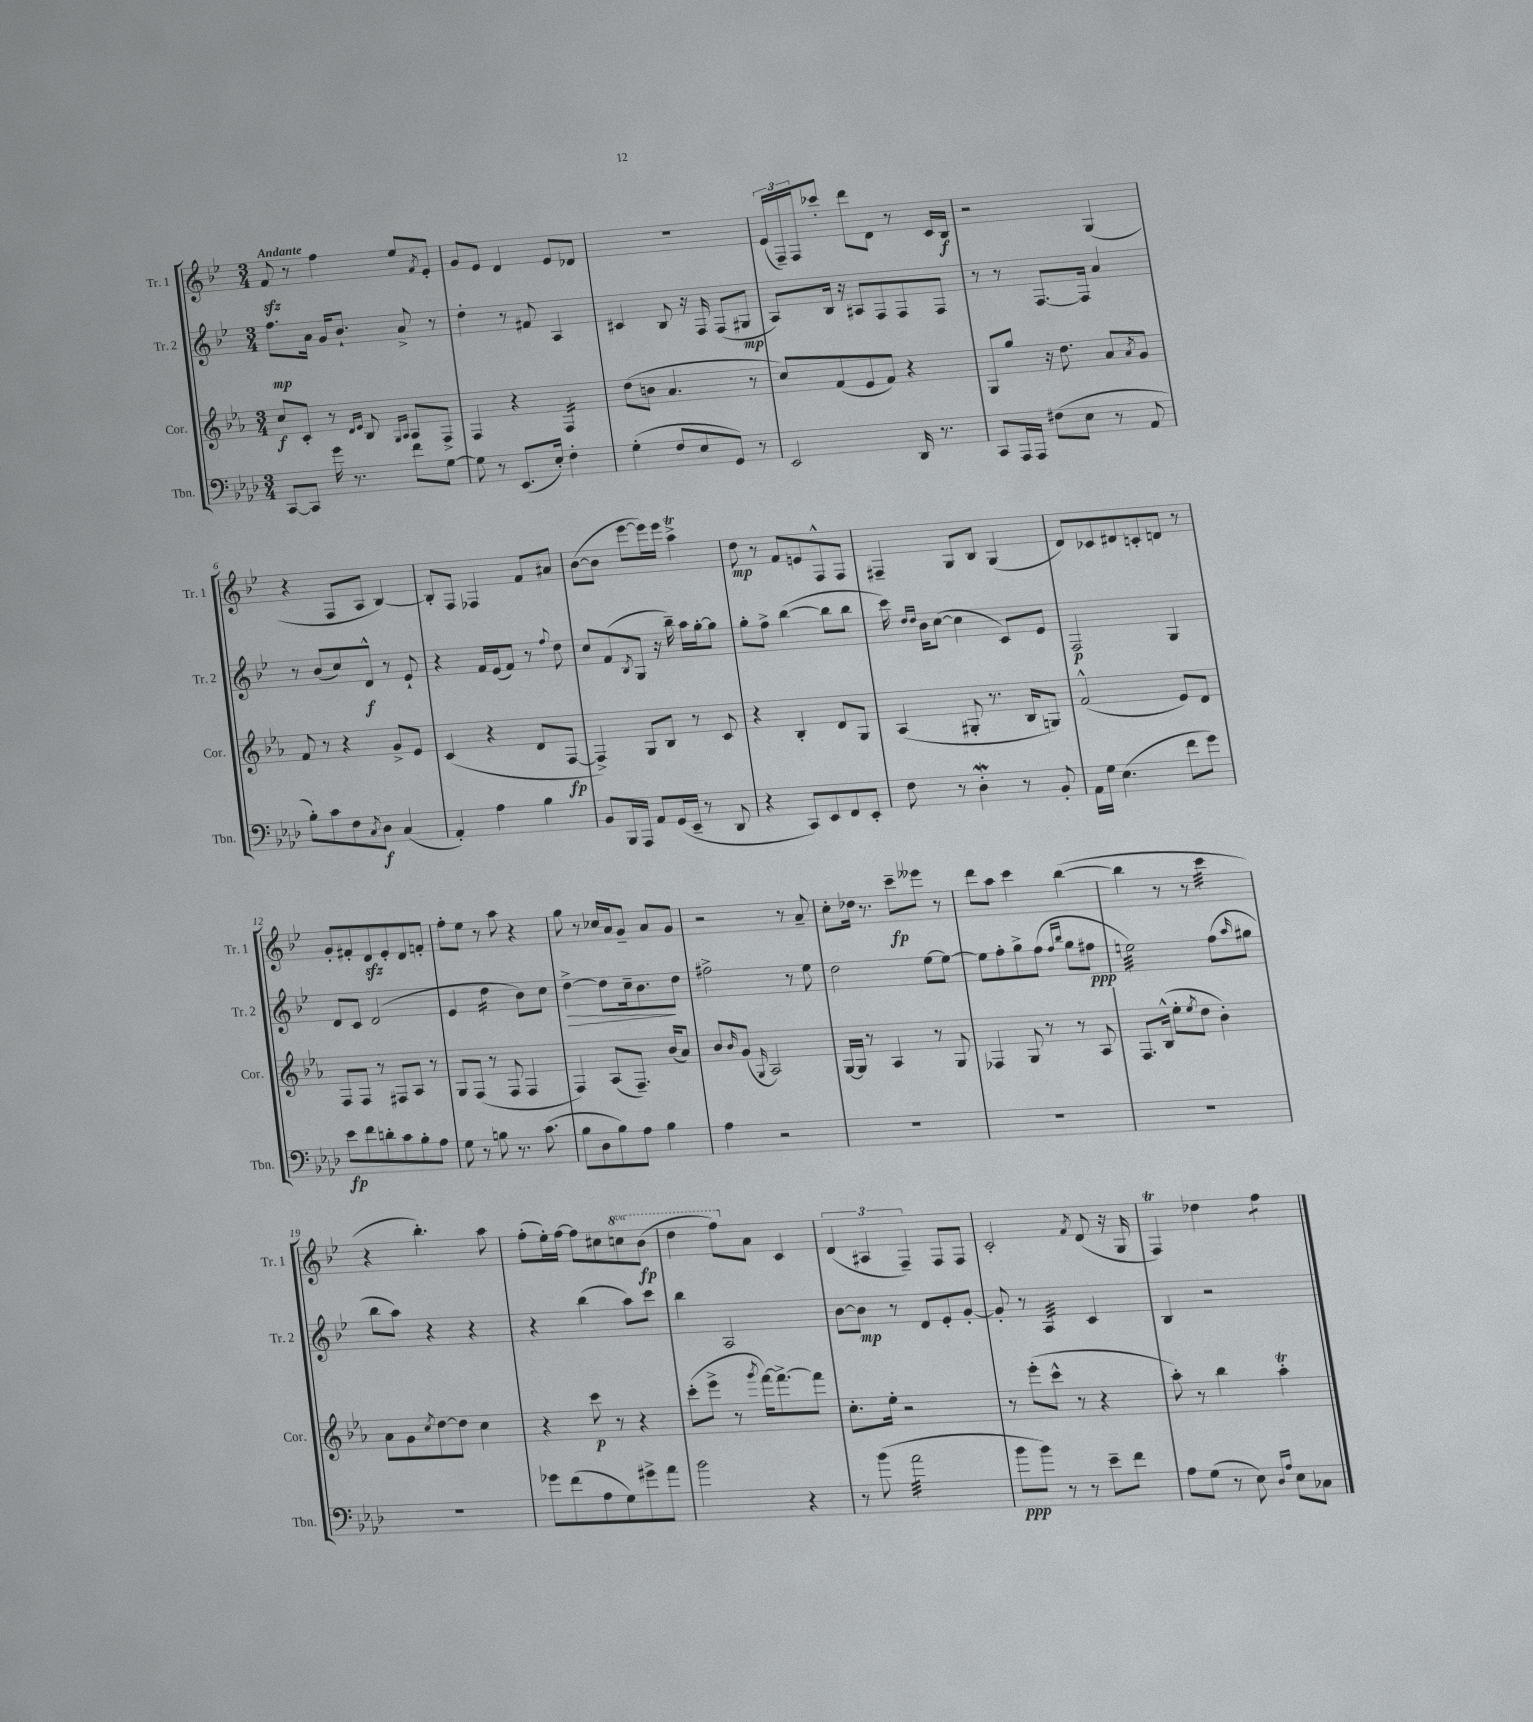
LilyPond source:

<<
\new StaffGroup <<
\new Staff = "s0" \with { instrumentName = "Tr. 1" shortInstrumentName = "Tr. 1" } {
    \clef treble \key bes \major \numericTimeSignature \time 3/4 \set Staff.ottavationMarkups = #ottavation-simple-ordinals \tempo "Andante"
    f'8\sfz r8 f''4 ees''8 \acciaccatura { f'8 } ees'8-. |
    g'8 ees'8 d'4 ees'8 des'8 |
    R2. |
    \tuplet 3/2 { ees'16( f16--) f16 } ces'''8-. d'''8 d'8 r8 c'16 bes16\f |
    r2 g4( |
    r4 f8 a8 bes4~) |
    bes8-. f8 fes4 f'8 ais'8 |
    bes'8~( bes'8 ees'''8~ ees'''16) ees'''16 a''4->\trill |
    d''8\mp r8 f'8 e'8 f8-^ f8 |
    fis4-- g8 bes8 g4( |
    d'8) ces'8 dis'8 c'8-. d'8 r8 |
    g'8-. fis'8-. d'8\sfz ees'8-. d'8 f'8-. |
    f''8-. ees''8 r8 a''8 r4 |
    g''8 r8 ces''16 a'16 g'8-- a'8 g'8 |
    r2 r8 a'8-- |
    c''8-. des''16 r8. c'''8--\fp eeses'''8 r8 |
    d'''8 a''8 c'''4 bes''4~( |
    bes''4 r8 r8 c'''4:32 |
    r4 bes''4.-.) a''8 |
    f''8-.( ees''16-.) f''16~ f''8 cis''8 \ottava #1 c'''!8 bes''8\fp( |
    d'''4 f'''8) \ottava #0 a'8 c'4 |
    \tuplet 3/2 { d'4( ais4 f4--) } f8 f8 |
    c'2-. \acciaccatura { f'8 } d'8( r16 g16 |
    f4\trill) des''4 f''4:8 \bar "|." |
}
\new Staff = "s1" \with { instrumentName = "Tr. 2" shortInstrumentName = "Tr. 2" } {
    \clef treble \key bes \major \numericTimeSignature \time 3/4
    f''8.\mp a'16 g'16 bes'8.-! a'8-> r8 |
    d''4-. r8 fis'8 a4 |
    cis'4 bes8 r16 f16 f8( gis8\mp |
    a8) bes16 r16 ais8 f8 f8 f8 |
    r8 r8 f8.~ f16 a'4 |
    r8 bes'8( c''8) d'8-^\f r8 ees'8-! |
    r4 f'16 ees'16( f'8) r8 \appoggiatura { f''8 } d''8 |
    c''8 f'8( \acciaccatura { bes8 } g8 r16 bes''16--) a''16 g''16~-. g''8 |
    g''8-. f''8-> bes''4~( bes''8 bes''8 |
    c'''16) \grace { d''16 d''16 } bes'16 c''8~( c''4 c'8) ees'8 |
    f2\p g4 |
    d'8 c'8 d'2( |
    ees'4 d''4:16 bes'8) c''8 |
    d''4~->\> d''8 c''16-- bes'8.\! d''8 |
    fis''2-> r8 ees''8 |
    d''2 ees''8~ ees''8~ |
    ees''8 f''8-. g''8-> f''8( \grace { f''16 bes''16 } g''8 fis''8\ppp |
    e''2:32) f''8( \grace { a''16 } gis''8 |
    bes''8 a''8) r4 r4 |
    r4 bes''4( a''8) c'''8 |
    bes''4 a2 |
    bes'8~ bes'8\mp r8 d'8 ees'8-. g'8~-. |
    g'8-. r8 a4:32 c'4 |
    bes4 r2 \bar "|." |
}
\new Staff = "s2" \with { instrumentName = "Cor." shortInstrumentName = "Cor." } {
    \clef treble \key ees \major \numericTimeSignature \time 3/4
    c''8\f c'8-. r8 \grace { d'16 ees'16 } bes8 \grace { g16 aes16 } aes8 f8-> |
    f4 r4 f4:16 |
    d''8( b'8 aes'4. r8 |
    c''8) f'8( ees'8 f'8) r4 |
    g8 g''8 r16 d''8. aes'8 \acciaccatura { aes'8 } g'8 |
    f'8 r8 r4 g'8-> ees'8 |
    c'4( r4 d'8 f8~\fp |
    f4->) g8 bes8 r8 c'8 |
    r4 bes4-. d'8 g8 |
    aes4( gis8-. r8. bes16 g8) |
    f'2-^( ees'8) d'8 |
    f8 f8 r8 fis8 aes8 r8 |
    g8 f8( r8 f8 f4 |
    f4) aes8( f8.--) bes'16( aes'8) |
    bes'8 \grace { bes'16 } g'8( \grace { g16 } aes2) |
    g16~ g16 r8 aes4 r8 g8 |
    fes4 g8 r8 r8 aes8 |
    f8. bes16-^( ees''8-. \acciaccatura { ees''8 } d''8 bes'4-.) |
    aes'8 g'8 \acciaccatura { c''8 } d''8~ d''8 c''4 |
    r4 c'''8\p r8 r4 |
    c'''8-.( ees'''8-> r8 \acciaccatura { g'''8 } f'''16~) f'''8.~-> f'''8 |
    c''8.-. ees''16-. r2 |
    r8 ees'''8-.( c'''8-^ r8 r4 |
    aes''8-.) r8 bes''4 aes''4-.\trill \bar "|." |
}
\new Staff = "s3" \with { instrumentName = "Tbn." shortInstrumentName = "Tbn." } {
    \clef bass \key aes \major \numericTimeSignature \time 3/4
    c,8~ c,8 g'16 r8. f'8 g8~ |
    g8 r8 ees,8.( ees16-.) f4-. |
    g4-.( f8 ees8 g,8) r8 |
    ees,2 des,16 r8. |
    c,8 aes,,16 aes,,16 fis8( ees8 r8 aes,8 |
    bes8-.) c'8 f8 \acciaccatura { c8 } des8\f c4( |
    aes,4-.) aes4 bes4 |
    bes,8 bes,,16 aes,,16 aes,8 g,16( ees,16-- r8 des,8 |
    r4 c,8) ees,8 f,8 ees,8-. |
    f8 r8 des4-.\mordent r8 bes,8-. |
    aes,16 g16 ees4.( f'8 g'8) |
    ees'8\fp f'8 d'8-. c'8 bes8-. aes8 |
    g8 r8 b8 r8. c'8.( |
    bes8 des8 bes8) aes8 bes4 |
    aes4 r2 |
    R2. |
    R2. |
    R2. |
    R2. |
    ges'8 f'8( aes8 g8) gis'8-> aes'8 |
    bes'2 r4 |
    r8 bes'8( aes'2:32 |
    bes'8\ppp bes'8) r8 r8 ees'8-- f'8 |
    aes8 g8( r8 ees8) \grace { des16 aes16 } ees8 ces8 \bar "|." |
}
>>
>>
